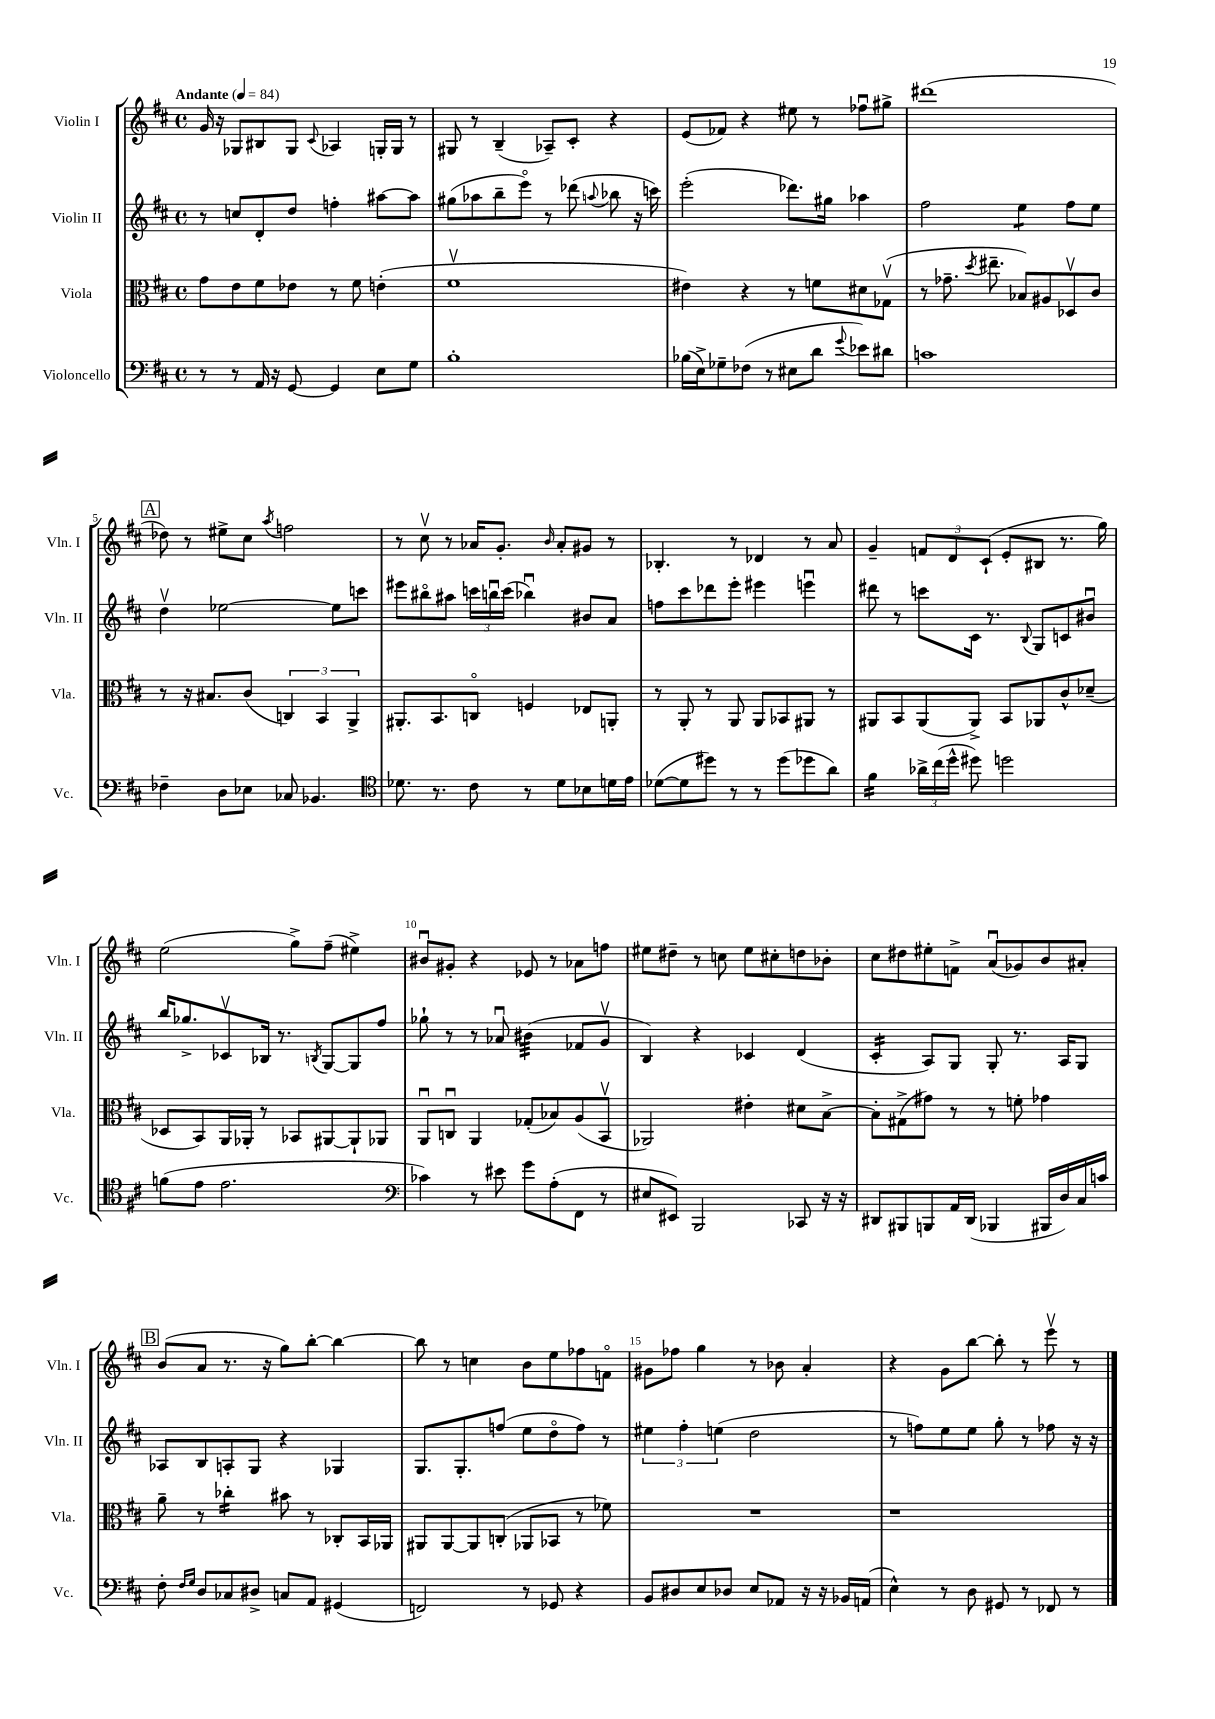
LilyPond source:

<<
\new StaffGroup <<
\new Staff = "s0" \with { instrumentName = "Violin I" shortInstrumentName = "Vln. I" } {
    \clef treble \key d \major \defaultTimeSignature \time 4/4 \tempo "Andante" 4 = 84
    \autoBeamOff g'16 r16 ges8[ bis8 ges8] \appoggiatura { cis'8 } aes4 g16[-. g16] r8 |
    gis8 r8 b4--( aes8[--) cis'8]-. r4 |
    e'8[( fes'8]) r4 eis''8 r8 fes''8[\downbow gis''8]-> |
    dis'''1( |
    \mark \markup { \box "A" } des''8) r8 eis''8[-> cis''8] \acciaccatura { a''8 } f''2 |
    r8 cis''8\upbow r8 aes'16[ g'8.]-. \grace { b'16 } aes'8[-. gis'8] r8 |
    bes4.-. r8 des'4 r8 a'8 |
    g'4-- \tuplet 3/2 { f'8[ d'8 cis'8]-!( } e'8[-. bis8] r8. g''16) |
    e''2( g''8[->) fis''8]--( eis''4->) |
    bis'8[\downbow gis'8]-. r4 ees'8 r8 aes'8[ f''8] |
    eis''8[ dis''8]-- r8 c''8 eis''8[ cis''8-. d''8 bes'8]-. |
    cis''8[ dis''8 eis''8-. f'8]-> a'8[\downbow( ges'8) b'8 ais'8]-. |
    \mark \markup { \box "B" } b'8[( a'8] r8. r16 g''8[) b''8]~-. b''4~ |
    b''8 r8 c''4 b'8[ e''8 fes''8 f'8]\flageolet |
    gis'8[ fes''8] g''4 r8 bes'8 a'4-. |
    r4 g'8[ b''8]~ b''8-. r8 e'''8\upbow r8 \bar "|." |
}
\new Staff = "s1" \with { instrumentName = "Violin II" shortInstrumentName = "Vln. II" } {
    \clef treble \key d \major \defaultTimeSignature \time 4/4
    \autoBeamOff r8 c''8[ d'8-. d''8] f''4-. ais''8[~ ais''8] |
    gis''8[( aes''8 b''8-- e'''8]\flageolet) r8 des'''8( \appoggiatura { a''8 } bes''8 r16 c'''16) |
    e'''2-.( des'''8.[) gis''16] aes''4 |
    fis''2 e''4:8 fis''8[ e''8] |
    \mark \markup { \box "A" } d''4\upbow ees''2~ ees''8[ c'''8] |
    eis'''8[ bis''8\flageolet ais''8] \tuplet 3/2 { c'''16[ b''16\downbow c'''16]( } bes''4\downbow) bis'8[ a'8] |
    f''8[ cis'''8 des'''8 e'''8]-. eis'''4 e'''4\downbow |
    dis'''8 r8 c'''8[ cis'16] r8. \appoggiatura { b8 } g8[ c'8 bis'8]\downbow |
    b''16[ ges''8.-> ces'8\upbow bes16] r8. \acciaccatura { b8 } g8[~ g8 fis''8] |
    ges''8-! r8 r8 aes'8\downbow bis'4:32( fes'8[ g'8]\upbow |
    b4) r4 ces'4 d'4( |
    cis'4:16-. a8[) g8] g8-. r8. a16[ g8] |
    \mark \markup { \box "B" } aes8[ b8 a8-. g8] r4 ges4 |
    g8.[ g8.-. f''8]( e''8[ d''8\flageolet f''8]) r8 |
    \tuplet 3/2 { eis''4 fis''4-. e''4( } d''2 |
    r8 f''8[) e''8 e''8] g''8-. r8 fes''8 r16 r16 \bar "|." |
}
\new Staff = "s2" \with { instrumentName = "Viola" shortInstrumentName = "Vla." } {
    \clef alto \key d \major \defaultTimeSignature \time 4/4
    \autoBeamOff g'8[ e'8 fis'8 ees'8] r8 fis'8 e'4-.( |
    fis'1\upbow |
    eis'4) r4 r8 f'8[ dis'8 ges8]\upbow( |
    r8 ges'8.-- \acciaccatura { d''8 } eis''8.-- bes8[) ais8 des8\upbow cis'8] |
    \mark \markup { \box "A" } r8 r16 bis8.[ cis'8]( \tuplet 3/2 { c4) b,4 a,4-> } |
    ais,8.[-. b,8. c8]\flageolet f4 ees8[ a,8]-. |
    r8 a,8-. r8 a,8 a,8[ bes,8 ais,8] r8 |
    ais,8[ b,8 ais,8( ais,8]->) b,8[ aes,8 cis'8-^ des'8]--( |
    des8[ b,8) a,16 aes,16]-. r8 bes,8[ ais,8~ ais,8-! aes,8] |
    a,8[\downbow c8]\downbow a,4 ges8[-.( bes8) a8( b,8]\upbow |
    aes,2) eis'4-. dis'8[ b8]~-> |
    b8[-. gis8->( gis'8]) r8 r8 f'8-. ges'4 |
    \mark \markup { \box "B" } a'8-- r8 ces''4:16-. bis'8 r8 ces8[-. b,16 aes,16] |
    ais,8[ ais,8~ ais,8 c8]-.( aes,8[ bes,8] r8 fes'8) |
    R1 |
    r1 \bar "|." |
}
\new Staff = "s3" \with { instrumentName = "Violoncello" shortInstrumentName = "Vc." } {
    \clef bass \key d \major \defaultTimeSignature \time 4/4
    \autoBeamOff r8 r8 a,16 r16 g,8~ g,4 e8[ g8] |
    b1-. |
    bes16[( e16->) ges8-- fes8]( r8 eis8[ d'8] \appoggiatura { g'8 } ees'8[) dis'8] |
    c'1 |
    \mark \markup { \box "A" } fes4-- d8[ ees8] ces8 bes,4. |
    \clef tenor des'8. r8. cis'8 r8 des'8[ bes8 d'16 e'16] |
    des'8[~( des'8 dis''8]) r8 r8 dis''8[( des''8 a'8]) |
    fis'4:16 \tuplet 3/2 { aes'16[-> cis''16( d''16]-^ } dis''8) d''2 |
    f'8[( e'8] e'2. |
    \clef bass ces'4) r8 eis'8 g'8[ a8-.( fis,8] r8 |
    eis8[ eis,8]) b,,2 ces,8 r16 r16 |
    dis,8[ bis,,8 b,,8 a,16 dis,16]( bes,,4 bis,,16[ d16) cis16 c'16] |
    \mark \markup { \box "B" } fis8-. \grace { fis16[ g16] } d8[ ces8 dis8]-> c8[ a,8] gis,4( |
    f,2) r8 ges,8 r4 |
    b,8[ dis8 e8 des8] e8[ aes,8] r16 r16 bes,16[ a,16]( |
    e4-^) r8 d8 gis,8 r8 fes,8 r8 \bar "|." |
}
>>
>>
\layout { \context { \Score \override BarNumber.break-visibility = ##(#f #t #t) barNumberVisibility = #(every-nth-bar-number-visible 5) } }
